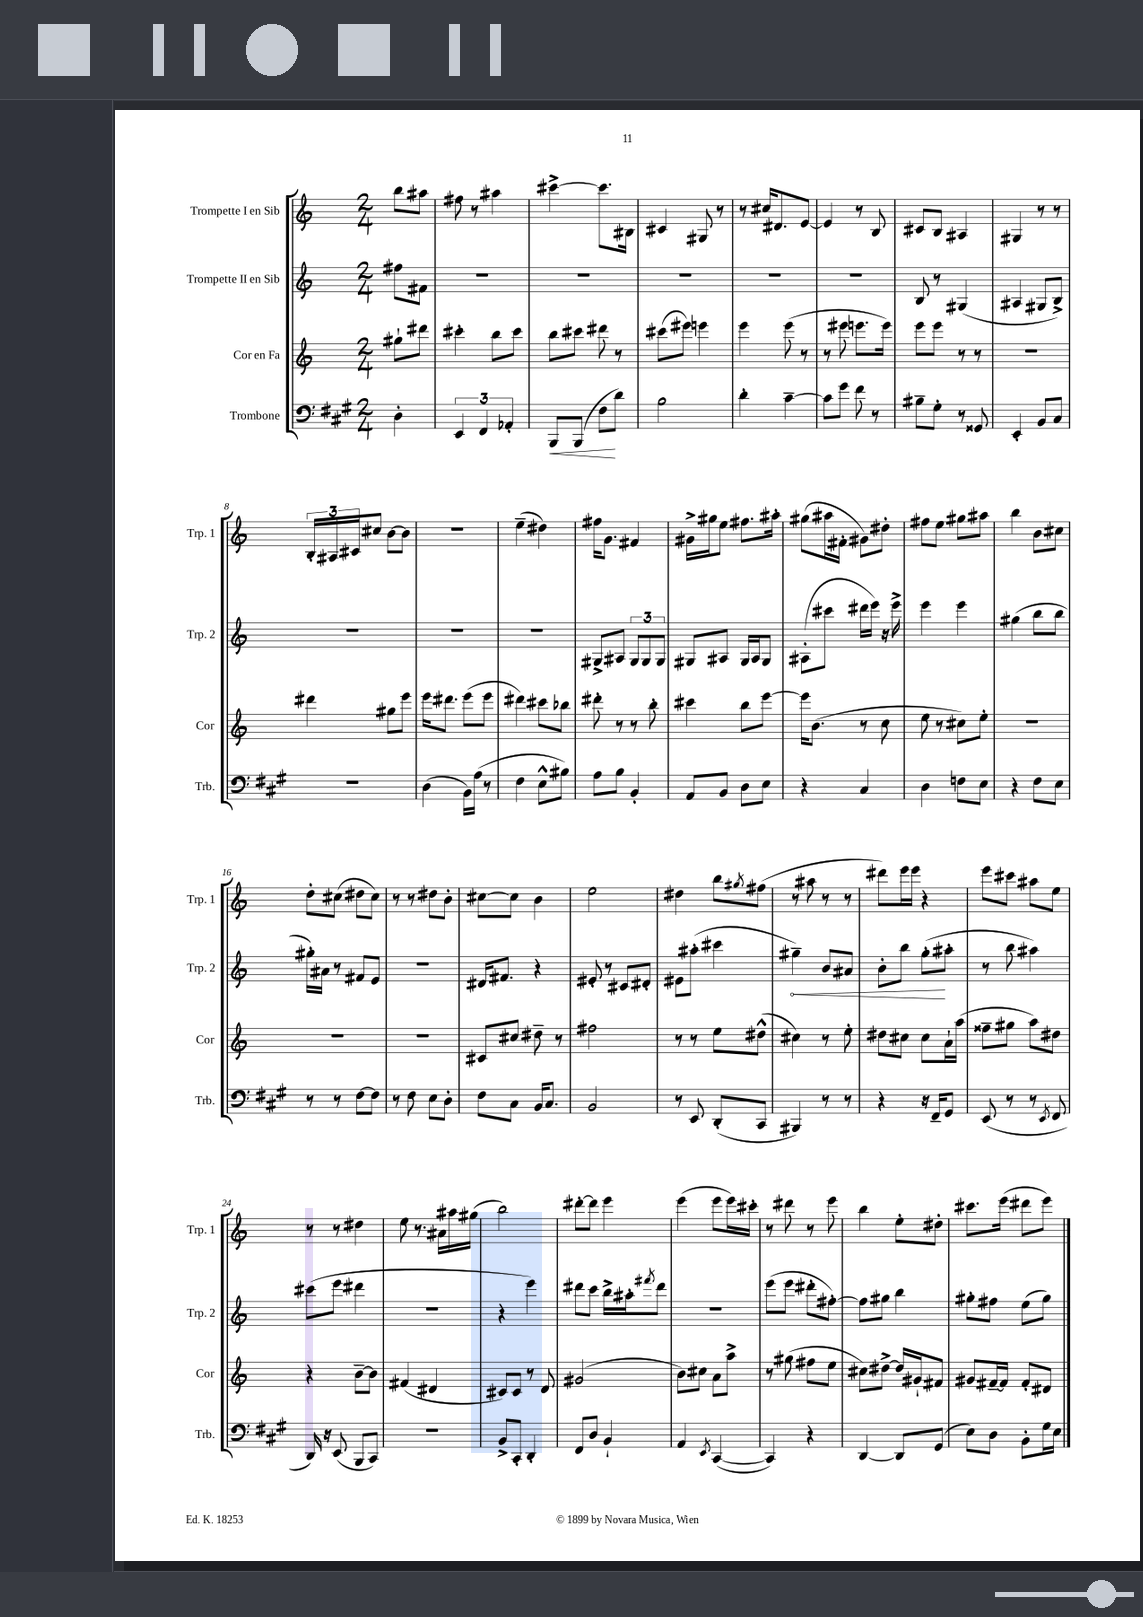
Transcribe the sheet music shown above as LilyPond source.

<<
\new StaffGroup <<
\new Staff = "s0" \with { instrumentName = "Trompette I en Sib" shortInstrumentName = "Trp. 1" } {
    \clef treble \key c \major \numericTimeSignature \time 2/4 \partial 4
    b''8 ais''8 |
    fis''8 r8 ais''4 |
    cis'''4~-> cis'''8. bis16 |
    cis'4 gis8 r8 |
    r8 cis''16 dis'8. e'8~ |
    e'4 r8 b8 |
    cis'8 b8 ais4 |
    gis4 r8 r8 |
    \tuplet 3/2 { b16-. ais16 cis'16 } cis''8 b'8~ b'8 |
    R2 |
    e''4--( dis''4) |
    fis''16 g'8. fis'4 |
    gis'16-> gis''16 e''8 fis''8. ais''16-. |
    gis''8( ais''16 fis'16-. gis'8) dis''8-. |
    fis''8 e''8 gis''8 ais''8 |
    b''4 b'8 cis''8 |
    d''8-. cis''8( dis''8 cis''8) |
    r8 r8 dis''8 b'8-. |
    cis''8~ cis''8 b'4 |
    e''2 |
    dis''4 b''8 \acciaccatura { gis''8 } fis''8( |
    r8 ais''8 r8 r8 |
    dis'''8) e'''16 e'''16 r4 |
    e'''8 cis'''8 ais''8 e''8 |
    r8 r8 dis''4 |
    e''8 r8. ais'16 ais''16 gis''16( |
    b''2) |
    dis'''8~-. dis'''8 e'''4 |
    e'''4( e'''8 e'''16) cis'''16-. |
    r8 dis'''8 r8 e'''8 |
    b''4 e''8-. dis''8-. |
    cis'''8. e'''16( dis'''8 e'''8) \bar "|." |
}
\new Staff = "s1" \with { instrumentName = "Trompette II en Sib" shortInstrumentName = "Trp. 2" } {
    \clef treble \key c \major \numericTimeSignature \time 2/4 \partial 4
    fis''8 fis'8 |
    R2 |
    R2 |
    R2 |
    R2 |
    R2 |
    b8 r8 gis4( |
    ais4 gis8 b8->) |
    R2 |
    R2 |
    R2 |
    gis8-> ais8 \tuplet 3/2 { gis8 gis8 gis8 } |
    gis8 ais8 gis16 ais16 gis8 |
    ais8-.( cis'''8 dis'''16 e'''16) r16 e'''16-> |
    e'''4 e'''4 |
    gis''4( b''8 b''8 |
    gis''16-.) ais'16 r8 fis'8 e'8 |
    R2 |
    dis'16 fis'8. r4 |
    eis'8-. r8 cis'8 dis'8-. |
    eis'8 ais''8-.( cis'''4 |
    \once \override Hairpin.circled-tip = ##t gis''4--\<) b'8 ais'8 |
    b'8-. b''8 g''8-.\!( ais''8-. |
    r8 b''8 ais''4) |
    cis'''8( e'''8 dis'''4 |
    r2 |
    r4 e'''4) |
    dis'''8 c'''8 b''16-> ais''16-. \acciaccatura { fis'''8 } dis'''8 |
    R2 |
    e'''8( e'''8 dis'''8-. fis''8~-.) |
    fis''8 gis''8 b''4 |
    gis''8-. fis''8 e''8( gis''8) \bar "|." |
}
\new Staff = "s2" \with { instrumentName = "Cor en Fa" shortInstrumentName = "Cor" } {
    \clef treble \key c \major \numericTimeSignature \time 2/4 \partial 4
    gis''8-! dis'''8 |
    cis'''4-. b''8 cis'''8 |
    b''8 cis'''8 dis'''8 r8 |
    cis'''8( eis'''8) e'''4 |
    e'''4 e'''8( r8 |
    r8 eis'''8 e'''8. e'''16) |
    e'''8 e'''8 r8 r8 |
    R2 |
    dis'''4 gis''8 e'''8 |
    e'''16 dis'''8. e'''8( e'''8 |
    dis'''4) cis'''8 bes''8 |
    dis'''8-. r8 r8 b''8-. |
    cis'''4 b''8 e'''8~ |
    e'''16 b'8.( r8 c''8 |
    e''8 r8 cis''8) e''8-. |
    R2 |
    R2 |
    R2 |
    cis'8 cis''8 dis''8-- r8 |
    fis''2 |
    r8 r8 e''8 dis''8-^( |
    cis''4) r8 e''8-. |
    dis''8 cis''8 cis''8 a'16-! a''16( |
    fisis''8-- gis''8 a''8) dis''8 |
    r4 b'8~-- b'8 |
    fis'4( dis'4 |
    cis'8) cis'8 r8 d'8 |
    gis'2( |
    b'8) cis''8 a'8 a''8-> |
    r8 gis''8( fis''8 e''8 |
    cis''8) dis''8~-> dis''16 gis'16-! fis'8 |
    gis'8 fis'16~-- fis'16 fis'8-. dis'8 \bar "|." |
}
\new Staff = "s3" \with { instrumentName = "Trombone" shortInstrumentName = "Trb." } {
    \clef bass \key a \major \numericTimeSignature \time 2/4 \partial 4
    d4-. |
    \tuplet 3/2 { e,4 fis,4 aes,4-. } |
    b,,8\< b,,8( fis8\! d'8) |
    b2 |
    d'4-. cis'4~-- |
    cis'8 gis'8 fis'8 r8 |
    bis8-- gis8-. r8 gisis,8 |
    e,4-. b,8 cis8 |
    r2 |
    d4( b,16) a16( r8 |
    fis4 e8-^ bis8) |
    a8 b8 b,4-. |
    a,8 b,8 d8 e8 |
    r4 cis4 |
    d4 f8 e8 |
    r4 fis8 e8 |
    r8 r8 fis8~ fis8 |
    r8 fis8 e8 d8-. |
    fis8 cis8 b,16 cis8. |
    b,2 |
    r8 e,8 d,8-.( cis,8 |
    bis,,4) r8 r8 |
    r4 r16 fis,16-- gis,8 |
    e,8( r8 r8 \acciaccatura { e,8 } fis,8 |
    d,16) r16 e,8( b,,8 cis,8) |
    R2 |
    b,8-> cis,8-. d,4-. |
    fis,8 d8 b,4-! |
    a,4 \acciaccatura { e,8 } cis,4~( |
    cis,4) r4 |
    d,4~ d,8 gis,8( |
    e8) d8 b,8-. gis16 e16 \bar "|." |
}
>>
>>
